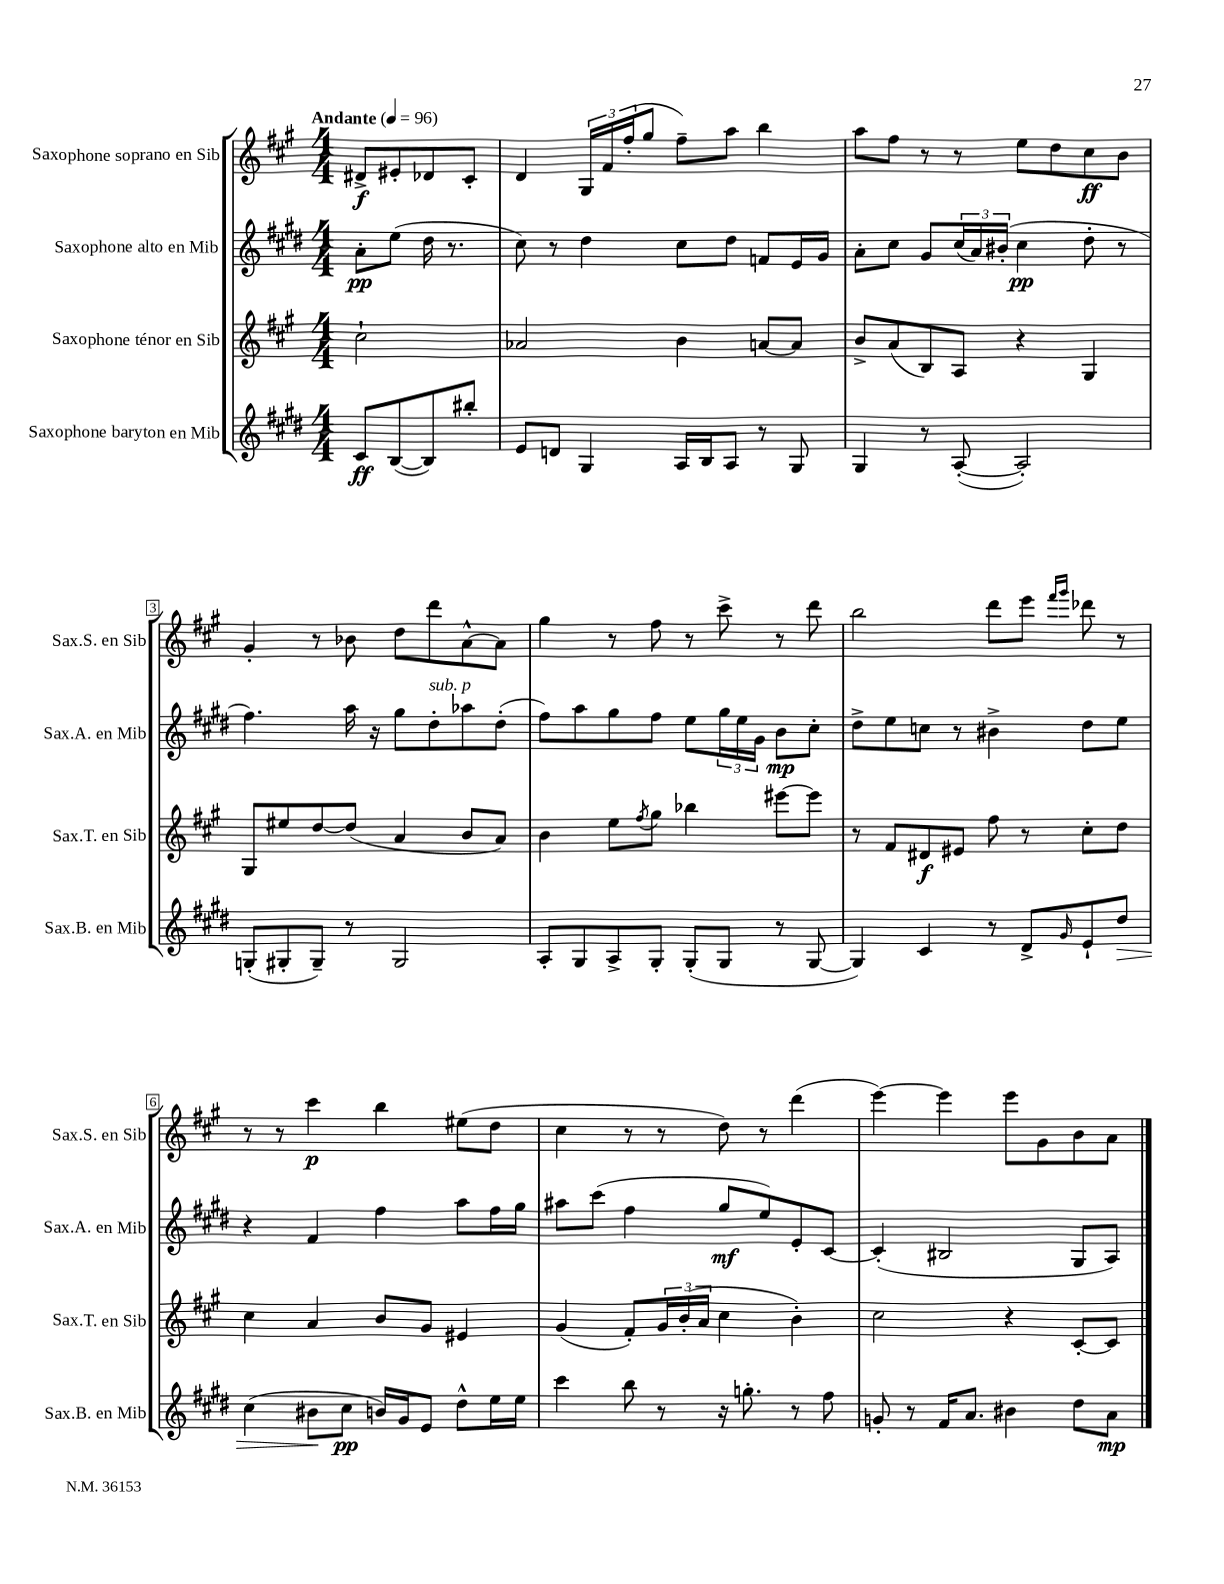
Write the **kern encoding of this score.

**kern	**kern	**kern	**kern
*staff4	*staff3	*staff2	*staff1
*clefG2	*clefG2	*clefG2	*clefG2
*k[f#c#g#d#]	*k[f#c#g#]	*k[f#c#g#d#]	*k[f#c#g#]
*M4/4	*M4/4	*M4/4	*M4/4
*MM96	*MM96	*MM96	*MM96
8c#	2cc#`	8a'	8d#^
([8B	.	(8ee	8e#'
8B])	.	16dd#	8d-
.	.	8.r	.
8bb#'	.	.	8c#'
=	=	=	=
8e	2a-	8cc#)	4d
8d	.	8r	.
4G#	.	4dd#	24G#
.	.	.	24f#
.	.	.	(24ff#'
.	.	.	8gg#
16A	4b	8cc#	8ff#~)
16B	.	.	.
8A	.	8dd#	8aa
8r	[8a	8f	4bb
8G#	8a]	16e	.
.	.	16g#	.
=	=	=	=
4G#	8b^	8a'	8aa
.	(8a	8cc#	8ff#
8r	8B)	8g#	8r
([8A'	8A	(24cc#	8r
.	.	24a)	.
.	.	(24b#'	.
2A'])	4r	4cc#	8ee
.	.	.	8dd
.	4G#	8dd#'	8cc#
.	.	8r	8b
=	=	=	=
(8G'	8G#	4.ff#)	4g#'
8G#'	8ee#	.	.
8G#~)	[8dd	.	8r
8r	(8dd]	16aa	8b-
.	.	16r	.
2G#	4a	8gg#	8dd
.	.	8dd#'	8ddd
.	8b	8aa-	[8a^^
.	8a)	(8dd#'	8a]
=	=	=	=
8A'	4b	8ff#)	4gg#
8G#	.	8aa	.
8A^	8ee	8gg#	8r
.	8qff#	.	.
8G#'	8gg#	8ff#	8ff#
(8G#'	4bb-	8ee	8r
8G#	.	24gg#	8ccc#^
.	.	24ee	.
.	.	24g#	.
8r	[8eee#	8b	8r
[8G#	8eee#]	8cc#'	8ddd
=	=	=	=
4G#])	8r	8dd#^	2bb
.	8f#	8ee	.
4c#	8d#	8cc	.
.	8e#	8r	.
8r	8ff#	4b#^	8ddd
8d#^	8r	.	8eee
.	.	.	16qqfff#
16qqg#	.	.	16qqggg#
8e`	8cc#'	8dd#	8ddd-
8dd#	8dd	8ee	8r
=	=	=	=
(4cc#	4cc#	4r	8r
.	.	.	8r
8b#	4a	4f#	4ccc#
8cc#	.	.	.
16b)	8b	4ff#	4bb
16g#	.	.	.
8e	8g#	.	.
8dd#^^	4e#	8aa	(8ee#
16ee	.	16ff#	8dd
16ee	.	16gg#	.
=	=	=	=
4ccc#	(4g#	8aa#	4cc#
.	.	(8ccc#	.
8bb	8f#')	4ff#	8r
8r	24g#	.	8r
.	(24b'	.	.
.	24a	.	.
16r	4cc#	8gg#	8dd)
8.gg'	.	.	.
.	.	8ee)	8r
8r	4b')	8e'	(4ddd
8ff#	.	[8c#	.
=	=	=	=
8g'	2cc#	(4c#']	[4eee)
8r	.	.	.
16f#	.	2B#	4eee]
8.a	.	.	.
4b#	4r	.	8eee
.	.	.	8g#
8dd#	[8c#'	8G#	8b
8a	8c#]	8A)	8a
==	==	==	==
*-	*-	*-	*-
